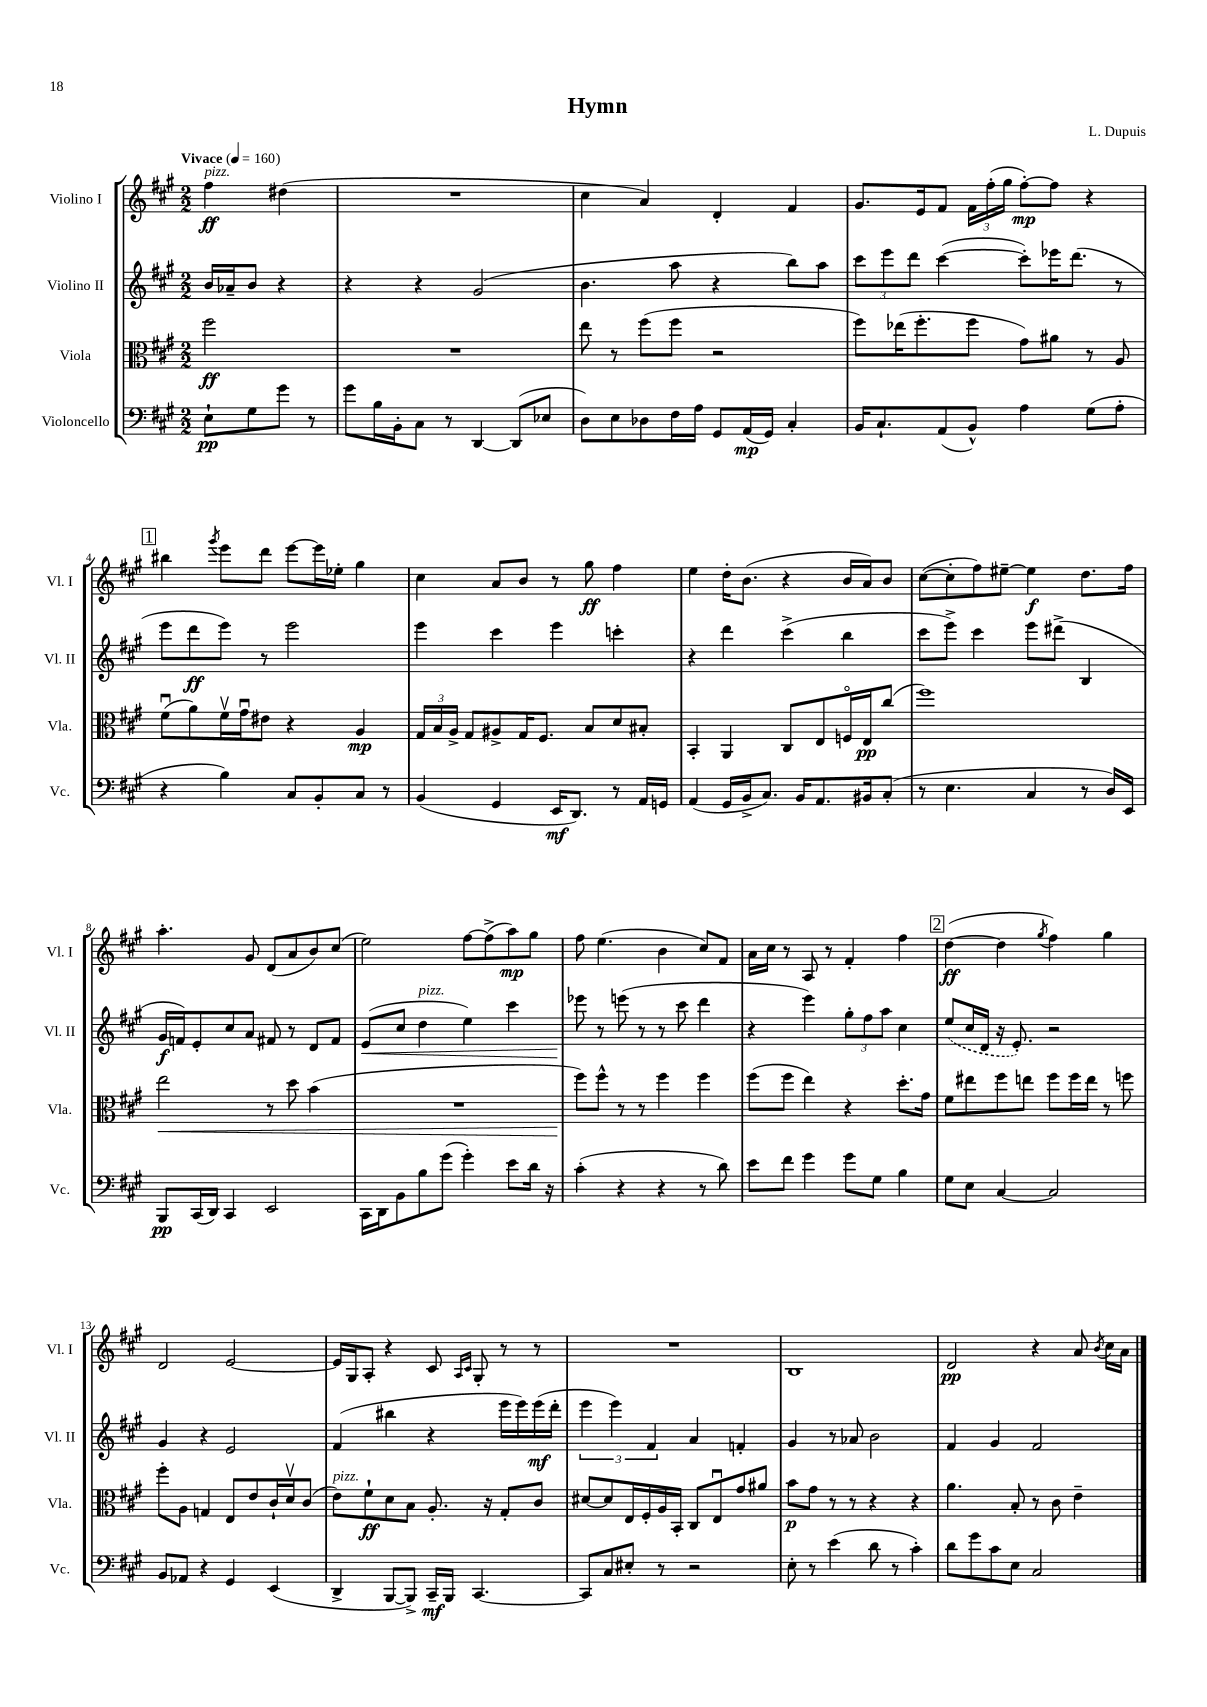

**kern	**kern	**kern	**kern
*staff4	*staff3	*staff2	*staff1
*clefF4	*clefC3	*clefG2	*clefG2
*k[f#c#g#]	*k[f#c#g#]	*k[f#c#g#]	*k[f#c#g#]
*M2/2	*M2/2	*M2/2	*M2/2
*MM160	*MM160	*MM160	*MM160
8E`\L	2ff#\	16b/LL	4ff#\
.	.	16a-~/J	.
8G#\	.	8b/J	.
8g#\J	.	4r	(4dd#\
8r	.	.	.
=	=	=	=
8g#\L	1r	4r	1r
16B\L	.	.	.
16BB'\J	.	.	.
8C#\J	.	4r	.
8r	.	.	.
[4DD/	.	(2g#/	.
(8DD/]L	.	.	.
8E-/J	.	.	.
=	=	=	=
8D\L)	8ee\	4.b\	4cc#\
8E\	8r	.	.
8D-\	(8ff#\L	.	4a/)
16F#\L	8ff#\J	8aa\	.
16A\JJ	.	.	.
8GG#/L	2r	4r	4d'/
(16AA/L	.	.	.
16GG#/JJ)	.	.	.
4C#'/	.	8bb\L)	4f#/
.	.	8aa\J	.
=	=	=	=
16BB/LK	8ff#\L)	12ccc#\L	8.g#/L
8.C#`/	.	.	.
.	.	12eee\	.
.	(16ee-\K	.	.
.	.	12ddd\J	.
.	8.ff#'\	.	16e/k
(8AA/	.	([4ccc#\	8f#/J
8BB^^/J)	8ff#\J	.	24f#\LL
.	.	.	(24ff#'\
.	.	.	24gg#\JJ
4A\	8g#\L)	8ccc#'\]L)	[8ff#'\L)
.	8a#\J	16eee-\K	8ff#\]J
.	.	(8.ddd\J	.
(8G#\L	8r	.	4r
8A'\J	8A/	8r	.
=	=	=	=
4r	(8f#u\L	8eee\L	4bb#\
.	8a\)	8ddd\	.
.	.	.	8qggg#/
4B\)	16f#v\L	8eee\J)	8eee\L
.	16g#u\J	.	.
.	8e#\J	8r	8ddd\J
8C#/L	4r	2eee\	[8eee\L
8BB'/	.	.	16eee\]L
.	.	.	16ee-'\JJ
8C#/J	4A/	.	4gg#\
8r	.	.	.
=	=	=	=
(4BB/	24G#/LL	4eee\	4cc#\
.	24B/	.	.
.	24A^/JJ	.	.
.	8G#/L	.	.
4GG#/	8A#^/	4ccc#\	8a/L
.	16G#/K	.	8b/J
.	8.F#/J	.	.
16EE/LK	.	4eee\	8r
8.DD/J)	.	.	.
.	8B/L	.	8gg#\
8r	8d/	4ccc'\	4ff#\
16AA/LL	8B#'/J	.	.
16GG/JJ	.	.	.
=	=	=	=
(4AA/	4BB'/	4r	4ee\
16GG#/LL	4AA/	4ddd\	16dd'\LK
16BB^/J	.	.	(8.b\J
8.C#/J)	.	.	.
.	8C#/L	(4ccc#^\	4r
16BB/LK	.	.	.
8.AA/	8E/	.	.
.	16Fo/L	4bb\	16b/LL
16BB#/k	16E/J	.	16a/J)
(8C#'/J	(8cc#/J	.	8b/J
=	=	=	=
8r	1ff#)	8ccc#\L	([8cc#\L
4.E\	.	8eee^\J)	8cc#'\]
.	.	4ccc#\	8ff#\)
.	.	.	[8ee#~\J
4C#/	.	8eee\L	4ee#\]
.	.	(8ddd#^\J	.
8r	.	4B/	8.dd\L
16D/LL)	.	.	.
16EE/JJ	.	.	16ff#\Jk
=	=	=	=
8BBB/L	2ee\	16g#/LL	4.aa'\
.	.	16f/J)	.
(16CC#/L	.	8e'/	.
16DD/JJ)	.	.	.
4CC#/	.	8cc#/	.
.	.	8a/J	8g#/
2EE/	8r	8f#/	(8d/L
.	8dd\	8r	8a/
.	(4b\	8d/L	8b/)
.	.	8f#/J	(8cc#/J
=	=	=	=
16CC#\LL	1r	(8e/L	2ee\)
16DD\J	.	.	.
8BB\	.	8cc#/J	.
8B\	.	4dd\	.
(8g#\J	.	.	.
4g#'\)	.	4ee\)	[8ff#\L
.	.	.	(8ff#^\]
8e\L	.	4ccc#\	8aa\)
16d\Jk	.	.	8gg#\J
16r	.	.	.
=	=	=	=
(4c#'\	8ff#\L)	8eee-\	8ff#\
.	8ff#^^\J	8r	(4.ee\
4r	8r	(8eee\	.
.	8r	8r	.
4r	4ff#\	8r	4b\
.	.	8ccc#\	.
8r	4ff#\	4ddd\	8cc#/L)
8d\)	.	.	8f#/J
=	=	=	=
8e\L	(8ff#\L	4r	16a\LL
.	.	.	16cc#\JJ
8f#\J	8ff#\J	.	8r
4g#\	4ee\)	4eee\)	8A/
.	.	.	8r
8g#\L	4r	12gg#'\L	4f#'/
.	.	12ff#\	.
8G#\J	.	.	.
.	.	12aa\J	.
4B\	8.dd'\L	4cc#\	4ff#\
.	16g#\Jk	.	.
=	=	=	=
8G#\L	8f#\L	(8ee/L	([4dd\
8E\J	8ee#\	16cc#/L	.
.	.	16d/JJ	.
[4C#/	8ff#\	16r	4dd\]
.	.	8.e'/)	.
.	8ee\J	.	.
.	.	.	8qgg#/
2C#/]	8ff#\L	2r	4ff#\)
.	16ff#\L	.	.
.	16ee\JJ	.	.
.	8r	.	4gg#\
.	8ff\	.	.
=	=	=	=
8BB/L	8ff#'\L	4g#/	2d/
8AA-/J	8A\J	.	.
4r	4G/	4r	.
4GG#/	8E/L	2e/	[2e/
.	8e/	.	.
(4EE/	16c#`/L	.	.
.	16dv/J	.	.
.	(8c#/J	.	.
=	=	=	=
4DD^/	8e\L)	(4f#/	16e/]LL
.	.	.	16G#/J
.	8f#`\	.	8A'/J
[8BBB/L	8d\	4bb#\	4r
8BBB^/]J)	8B\J	.	.
16CC#~/LL	8.A'/	4r	8c#/
16BBB/JJ	.	.	.
.	.	.	16qqA/LL
.	.	.	16qqc#/JJ
[4.CC#/	.	.	8G#'/
.	16r	.	.
.	8G#'/L	16eee\LL	8r
.	.	16eee\)	.
.	8c#/J	(16eee\	8r
.	.	16ddd'\JJ	.
=	=	=	=
8CC#/]L	[8d#/L	6eee\	1r
8C#/	8d#/]	.	.
.	.	6eee\)	.
8E#'/J	16E/L	.	.
.	16F#'/	.	.
.	.	6f#/	.
8r	16A/	.	.
.	16BB'/JJ	.	.
2r	8C#/L	4a/	.
.	8Eu/	.	.
.	8g#/	4f'/	.
.	8a#/J	.	.
=	=	=	=
8E'\	8b\L	4g#/	1B
8r	8g#\J	.	.
(4e\	8r	8r	.
.	8r	8a-/	.
8d\	4r	2b\	.
8r	.	.	.
4c#'\)	4r	.	.
=	=	=	=
8d\L	4.a\	4f#/	2d/
8g#\	.	.	.
8c#\	.	4g#/	.
8E\J	8B'/	.	.
2C#/	8r	2f#/	4r
.	8c#\	.	.
.	4e~\	.	8a/
.	.	.	8qb/
.	.	.	16cc#\LL
.	.	.	16a\JJ
==	==	==	==
*-	*-	*-	*-
